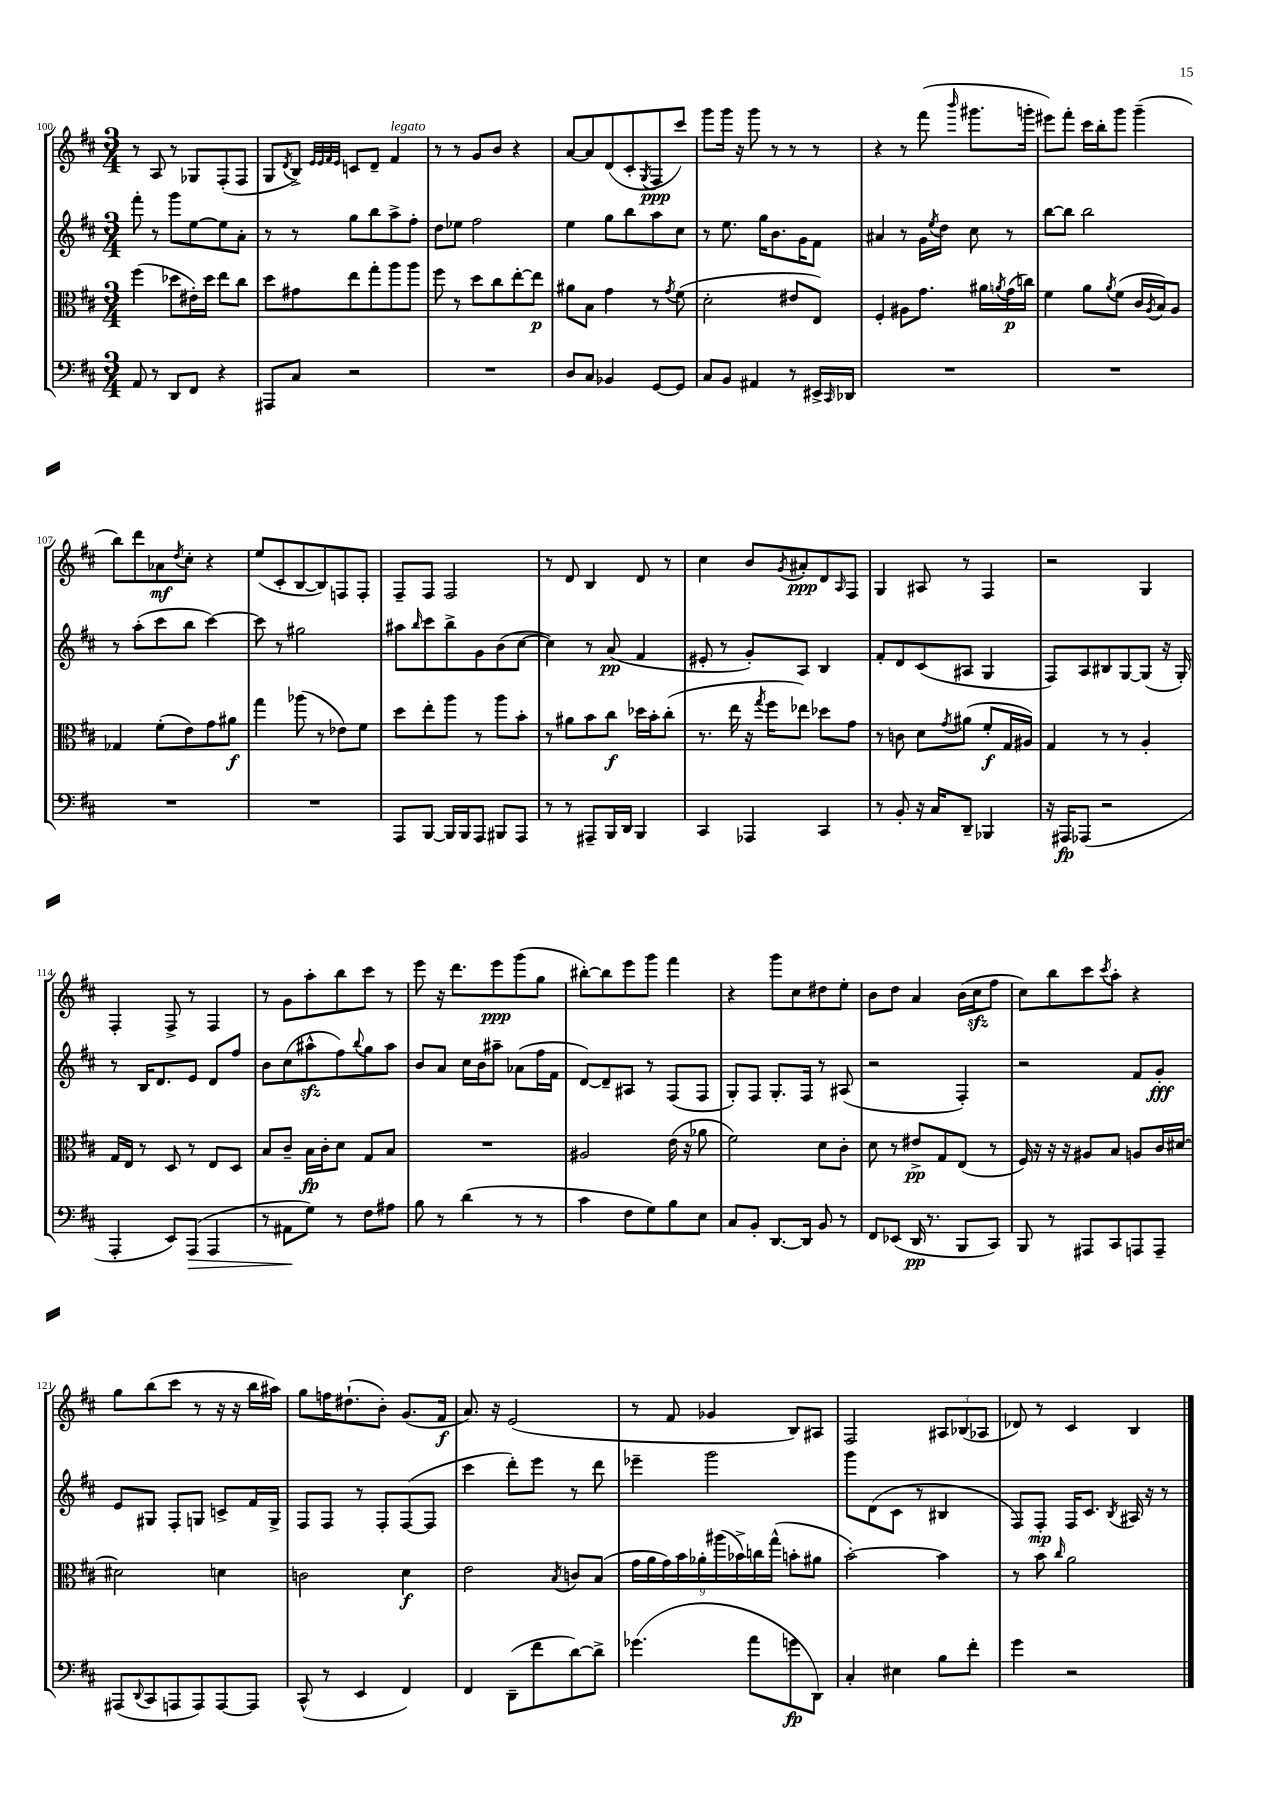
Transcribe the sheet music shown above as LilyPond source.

<<
\new StaffGroup <<
\new Staff = "s0" {
    \clef treble \key d \major \numericTimeSignature \time 3/4
    r8 a8 r8 ges8 fis8-.( fis8 |
    g8 \acciaccatura { d'8 } b8->) \grace { e'32 e'32 fis'32 e'32 } c'8 d'8-- fis'4^\markup { \italic "legato" } |
    r8 r8 g'8 b'8 r4 |
    a'8~ a'8 d'8( cis'8-. \acciaccatura { g8 } fis8\ppp cis'''8) |
    g'''8 g'''16 r16 g'''8 r8 r8 r8 |
    r4 r8 fis'''8( \grace { b'''16 } gis'''8. g'''16-. |
    eis'''8) fis'''8-. cis'''16 b''16-. g'''8 g'''4--( |
    b''8) d'''8 aes'8\mf \acciaccatura { d''8 } cis''8-. r4 |
    e''8( cis'8-. b8~ b8) f8 f8-. |
    fis8-- fis8 fis2 |
    r8 d'8 b4 d'8 r8 |
    cis''4 b'8 \acciaccatura { g'8 } ais'8-.\ppp d'8 \grace { a16 } fis8 |
    g4 ais8 r8 fis4 |
    r2 g4 |
    fis4-. fis8-> r8 fis4 |
    r8 g'8 a''8-. b''8 cis'''8 r8 |
    e'''8 r16 d'''8. e'''8\ppp g'''8( g''8 |
    bis''8~-.) bis''8 e'''8 g'''8 fis'''4 |
    r4 g'''8 cis''8 dis''8 e''8-. |
    b'8 d''8 a'4 b'16( cis''16\sfz fis''8 |
    cis''8) b''8 cis'''8 \acciaccatura { cis'''8 } a''8-. r4 |
    g''8 b''8( cis'''8 r8 r16 r16 b''16 ais''16) |
    g''8 f''16 dis''8.-!( b'8-.) g'8.( fis'16\f |
    a'8.) r16 e'2( |
    r8 fis'8 ges'4 b8) ais8 |
    fis2 \tuplet 3/2 { ais8 bes8( aes8 } |
    des'8) r8 cis'4 b4 \bar "|." |
}
\new Staff = "s1" {
    \clef treble \key d \major \numericTimeSignature \time 3/4
    fis'''8-. r8 g'''8 e''8~ e''8 a'8-. |
    r8 r8 g''8 b''8 a''8-> fis''8-. |
    d''8 ees''8 fis''2 |
    e''4 g''8 b''8 a''8 cis''8 |
    r8 e''8. g''16 b'8. g'16 fis'8 |
    ais'4 r8 g'16 \acciaccatura { e''8 } d''16 cis''8 r8 |
    b''8~ b''8 b''2 |
    r8 a''8-.( cis'''8 b''8 cis'''4~) |
    cis'''8 r8 gis''2 |
    ais''8 \grace { b''16 } cis'''8 b''8-> g'8 b'8( cis''8~ |
    cis''4) r8 a'8\pp( fis'4 |
    eis'8-. r8 g'8-.) a8 b4 |
    fis'8-. d'8 cis'8( ais8 g4 |
    fis8) a8 bis8 g8~ g8( r16 g16-.) |
    r8 b16 d'8. e'8 d'8 fis''8 |
    b'8 cis''8( ais''8-^\sfz fis''8) \appoggiatura { b''8 } g''8 ais''8 |
    b'8 a'8 cis''16 b'16 ais''8-- aes'8( fis''16 fis'16 |
    d'8~) d'8-- ais8 r8 fis8( fis8 |
    g8-.) fis8 g8.-. fis16 r8 ais8( |
    r2 fis4-.) |
    r2 fis'8 g'8-.\fff |
    e'8 gis8 fis8-. g8 c'8-> fis'16 g16-> |
    fis8 fis8 r8 fis8-. fis8~( fis8 |
    cis'''4 d'''8-.) e'''8 r8 d'''8 |
    ees'''4-- g'''2 |
    g'''8 d'8( cis'8 r8 bis4 |
    fis8) fis8-.\mp fis16 cis'8. \acciaccatura { b8 } ais16 r16 r8 \bar "|." |
}
\new Staff = "s2" {
    \clef alto \key d \major \numericTimeSignature \time 3/4
    fis''4( des''8 eis'16-.) des''16 e''8 cis''8 |
    d''8 gis'8 e''8 g''8-. a''8 a''8 |
    fis''8 r8 d''8 cis''8 e''8~-. e''8\p |
    ais'8 b8 g'4 r8 \acciaccatura { g'8 } fis'8( |
    d'2-. eis'8 e8) |
    fis4-. ais8 g'8. ais'16 \acciaccatura { a'8 } g'16\p( c''16) |
    fis'4 a'8 \acciaccatura { a'8 } fis'8( cis'16 \acciaccatura { a8 } b16) a8 |
    ges4 fis'8-.( e'8) g'8 ais'8\f |
    g''4 aes''8( r8 ees'8) fis'8 |
    d''8 e''8-. a''8 r8 a''8 b'8-. |
    r8 ais'8 b'8 cis''8\f des''16 b'16-. cis''8-.( |
    r8. e''16 r16 \acciaccatura { g''8 } fis''16 ees''8) des''8 g'8 |
    r8 c'8 d'8 \acciaccatura { g'8 } ais'8( fis'8-.\f g16 ais16) |
    g4 r8 r8 a4-. |
    g16 e16 r8 d8 r8 e8 d8 |
    b8 cis'8-- b16\fp cis'16-. d'8 g8 b8 |
    R2. |
    ais2 e'16( r16 aes'8 |
    fis'2) d'8 cis'8-. |
    d'8 r8 eis'8->\pp g8 e8( r8 |
    fis16) r16 r16 r16 ais8 b8 a8 cis'16 dis'16~ |
    dis'2 d'4 |
    c'2 d'4\f |
    e'2 \acciaccatura { b8 } c'8 b8( |
    \tuplet 9/8 { g'16 a'16 g'16) b'16 aes'16-. ais''16( bes'16->) c''16 g''16-^( } b'8-. ais'8 |
    b'2~-.) b'4 |
    r8 b'8 \grace { cis''16 } a'2 \bar "|." |
}
\new Staff = "s3" {
    \clef bass \key d \major \numericTimeSignature \time 3/4
    a,8 r8 d,8 fis,8 r4 |
    ais,,8 cis8 r2 |
    R2. |
    d8 cis8 bes,4 g,8~ g,8 |
    cis8 b,8 ais,4 r8 eis,16-> \grace { cis,16 } des,16 |
    R2. |
    R2. |
    R2. |
    R2. |
    a,,8 b,,8~ b,,16 b,,16 a,,8 bis,,8 a,,8 |
    r8 r8 ais,,8-- b,,16 d,16 b,,4 |
    cis,4 aes,,4 cis,4 |
    r8 b,8-. r16 cis16 d,8-- bes,,4 |
    r16 ais,,16\fp aes,,8( r2 |
    a,,4-. e,8) a,,8\>( a,,4 |
    r8 ais,8\! g8) r8 fis8 ais8 |
    b8 r8 d'4( r8 r8 |
    cis'4 fis8 g8) b8 e8 |
    cis8 b,8-. d,8.~ d,16 b,8 r8 |
    fis,8 ees,8( d,16\pp r8. b,,8 cis,8) |
    b,,8 r8 ais,,8 cis,8 a,,8 a,,8-- |
    ais,,8( \appoggiatura { d,8 } cis,8 a,,8 a,,8) a,,8~ a,,8 |
    cis,8-^( r8 e,4 fis,4) |
    fis,4 d,8--( fis'8 d'8~) d'8-> |
    ges'4.( a'8 g'8\fp d,8) |
    cis4-. eis4 b8 fis'8-. |
    g'4 r2 \bar "|." |
}
>>
>>
\layout { \context { \Score currentBarNumber = #100 } }
